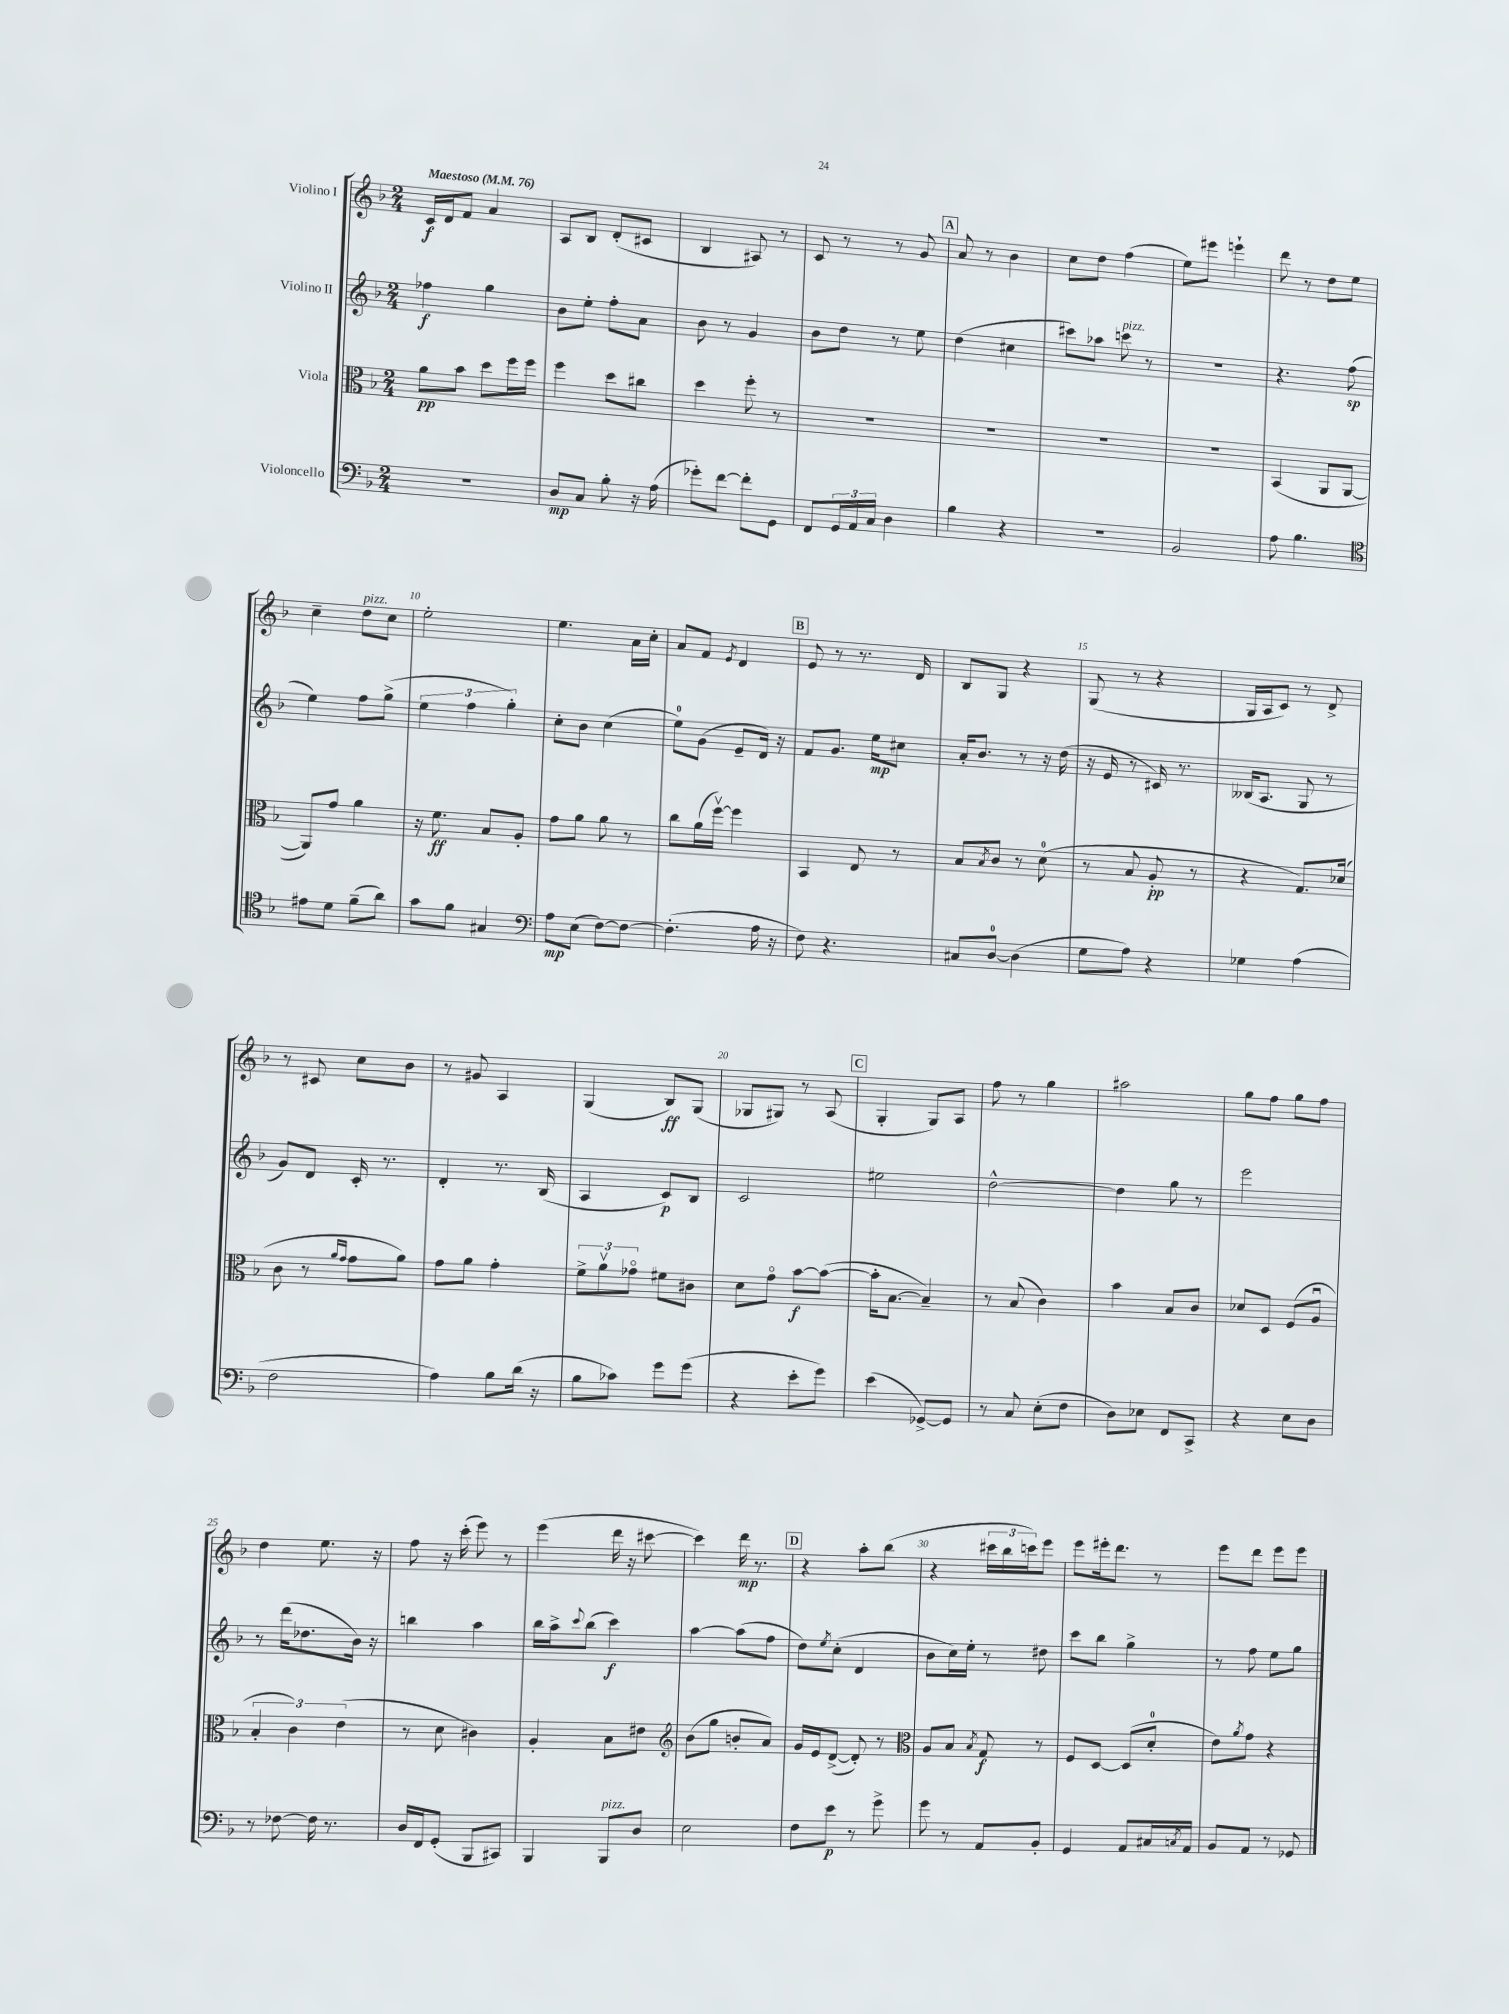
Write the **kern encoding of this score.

**kern	**kern	**kern	**kern
*staff4	*staff3	*staff2	*staff1
*clefF4	*clefC3	*clefG2	*clefG2
*k[b-]	*k[b-]	*k[b-]	*k[b-]
*M2/4	*M2/4	*M2/4	*M2/4
*MM76	*MM76	*MM76	*MM76
2r	8a	4ff-	16c
.	.	.	16d
.	8b-	.	8f
.	8dd	4gg	4a
.	16ff	.	.
.	16ff	.	.
=	=	=	=
8D	4ff	8b-	8A
8C	.	8ee'	8B-
8B-'	8dd	8ff'	(8d'
16r	8cc#	8a	8c#
(16A	.	.	.
=	=	=	=
8g-')	4dd	8b-	4B-
[8f	.	8r	.
8f']	8ff'	4g	8A#)
8GG	8r	.	8r
=	=	=	=
8FF	2r	8b-	8c
24GG	.	8dd	8r
24AA	.	.	.
24C	.	.	.
4D	.	8r	8r
.	.	8ee	8g
=	=	=	=
4B-	2r	(4dd	8a
.	.	.	8r
4r	.	4cc#	4b-
=	=	=	=
2r	2r	8ccc#)	8cc
.	.	8aa-	8dd
.	.	8ccc	(4ff
.	.	8r	.
=	=	=	=
2BB-	2r	2r	8ee)
.	.	.	8eee#
.	.	.	4eee`
=	=	=	=
8A	(4BB-	4.r	8ddd
4.B-	.	.	8r
.	8AA	.	8dd
.	[8AA	(8ff	8ee
=	=	=	=
*clefC4	*	*	*
8e#	8AA])	4ee)	4cc~
8d	8g	.	.
(8f~	4a	8ff	8dd
8a)	.	(8gg^	8cc
=	=	=	=
8g	16r	6ee	2ee'
.	8.f	.	.
8f	.	.	.
.	.	6ff	.
4G#	8B-	.	.
.	.	6gg')	.
.	8A'	.	.
=	=	=	=
*clefF4	*	*	*
8A	8g	8cc'	4.ee
(8E	8a	8b-	.
[8F)	8a	(4cc	.
8F_	8r	.	16a
.	.	.	16cc'
=	=	=	=
(4.F']	8cc	8ee)	8a
.	(16a	(8g	8f
.	[16ffv)	.	.
.	.	.	8qe
.	4ff]	8e~	4d
16A	.	16d)	.
16r	.	16r	.
=	=	=	=
8F)	4BB-	8f	8e
4.r	.	8.g	8r
.	8E	.	8.r
.	.	16ee	.
.	8r	8cc#	.
.	.	.	16d
=	=	=	=
8C#	8B-	16a'	8B-
.	.	8.b-	.
.	8qB-	.	.
[8D	8c	.	8G
(4D]	8r	8r	4r
.	(8d	16r	.
.	.	(16dd	.
=	=	=	=
8G	8r	16r	(8G
.	.	16e	.
8A)	8B-	8r	8r
4r	8A'	16c#)	4r
.	.	8.r	.
.	8r	.	.
=	=	=	=
4G-	4r	(16B--	16G
.	.	8.A	16A
.	.	.	8c)
(4A	8.G)	8G	8r
.	.	8r	8d^
.	(16d-	.	.
=	=	=	=
2F	8c	8g)	8r
.	8r	8d	8c#
.	16qqa	.	.
.	16qqg	.	.
.	8g	16c'	8cc
.	.	8.r	.
.	8a)	.	8b-
=	=	=	=
4A)	8g	4d'	8r
.	8a	.	8g#
8B-	4g'	8.r	4A
(16d	.	.	.
16r	.	(16B-	.
=	=	=	=
8B-	12f^	4A	(4G
.	12av	.	.
8c-)	.	.	.
.	12g-o	.	.
8g	8f#	8c)	8B-)
(8g	8c#	8B-	(8G
=	=	=	=
4r	8d	2c	8G-
.	8go	.	8G#)
8e'	[8b-	.	8r
8g)	(8b-_	.	(8A
=	=	=	=
(4e	16b-']	2ee#	4G'
.	[8.B-	.	.
[8GG-^)	4B-~])	.	8G)
8GG-]	.	.	8A
=	=	=	=
8r	8r	[2dd^^	8ff
8C	(8B-	.	8r
(8E'	4c)	.	4gg
8F	.	.	.
=	=	=	=
8D)	4b-	4dd]	2aa#
8E-	.	.	.
8FF	8B-	8gg	.
8CC^	8c	8r	.
=	=	=	=
4r	8d-	2eee	8gg
.	8D	.	8ff
8E	(8F	.	8gg
8D	8Au	.	8ff
=	=	=	=
8r	6B-'	8r	4dd
[8F-	.	(16ddd	.
.	6c)	.	.
.	.	8.dd-	.
16F-]	.	.	8.ee
8.r	.	.	.
.	(6e	.	.
.	.	16b-)	.
.	.	16r	16r
=	=	=	=
16D	8r	4bb	8ff
16FF	.	.	.
(8GG'	8d	.	16r
.	.	.	(16ccc'
8BBB-	4c#)	4aa	8eee)
8CC#)	.	.	8r
=	=	=	=
4BBB-	4A'	16bb-	(4eee
.	.	16aa^	.
.	.	8qqccc	.
.	.	(8bb-	.
8BBB-	8B-	4ccc)	16ddd
.	.	.	16r
8D	8e#	.	[8ccc#
=	=	=	=
*	*clefG2	*	*
2E	(8b-	[4aa	4ccc#])
.	8gg	.	.
.	8b'	(8aa]	16ddd
.	.	.	8.r
.	8a)	8ff	.
=	=	=	=
8F	16g	8dd)	4r
.	16e	.	.
.	.	8qee	.
8e	([8d^	(8cc'	.
8r	8d'])	4d	8aa'
8g^	8r	.	(8bb-
=	=	=	=
*	*clefC3	*	*
8g	8A	8b-	4r
8r	8B-	16cc)	.
.	.	16ee'	.
.	8qB-	.	.
8AA	8G	8r	24ccc#
.	.	.	24bb-
.	.	.	24ccc)
8BB-'	8r	8dd#	8eee
=	=	=	=
4GG	8F	8ccc	8eee
.	[8D	8bb-	16eee#'
.	.	.	8.ddd
8AA	(8D]	4gg^	.
16C#	8d'	.	8r
8qC	.	.	.
16AA	.	.	.
=	=	=	=
8BB-	8e)	8r	8eee
.	8qa	.	.
8AA	8g	8ff	8ddd
8r	4r	8ee	8eee
8GG-	.	8gg	8eee
==	==	==	==
*-	*-	*-	*-
